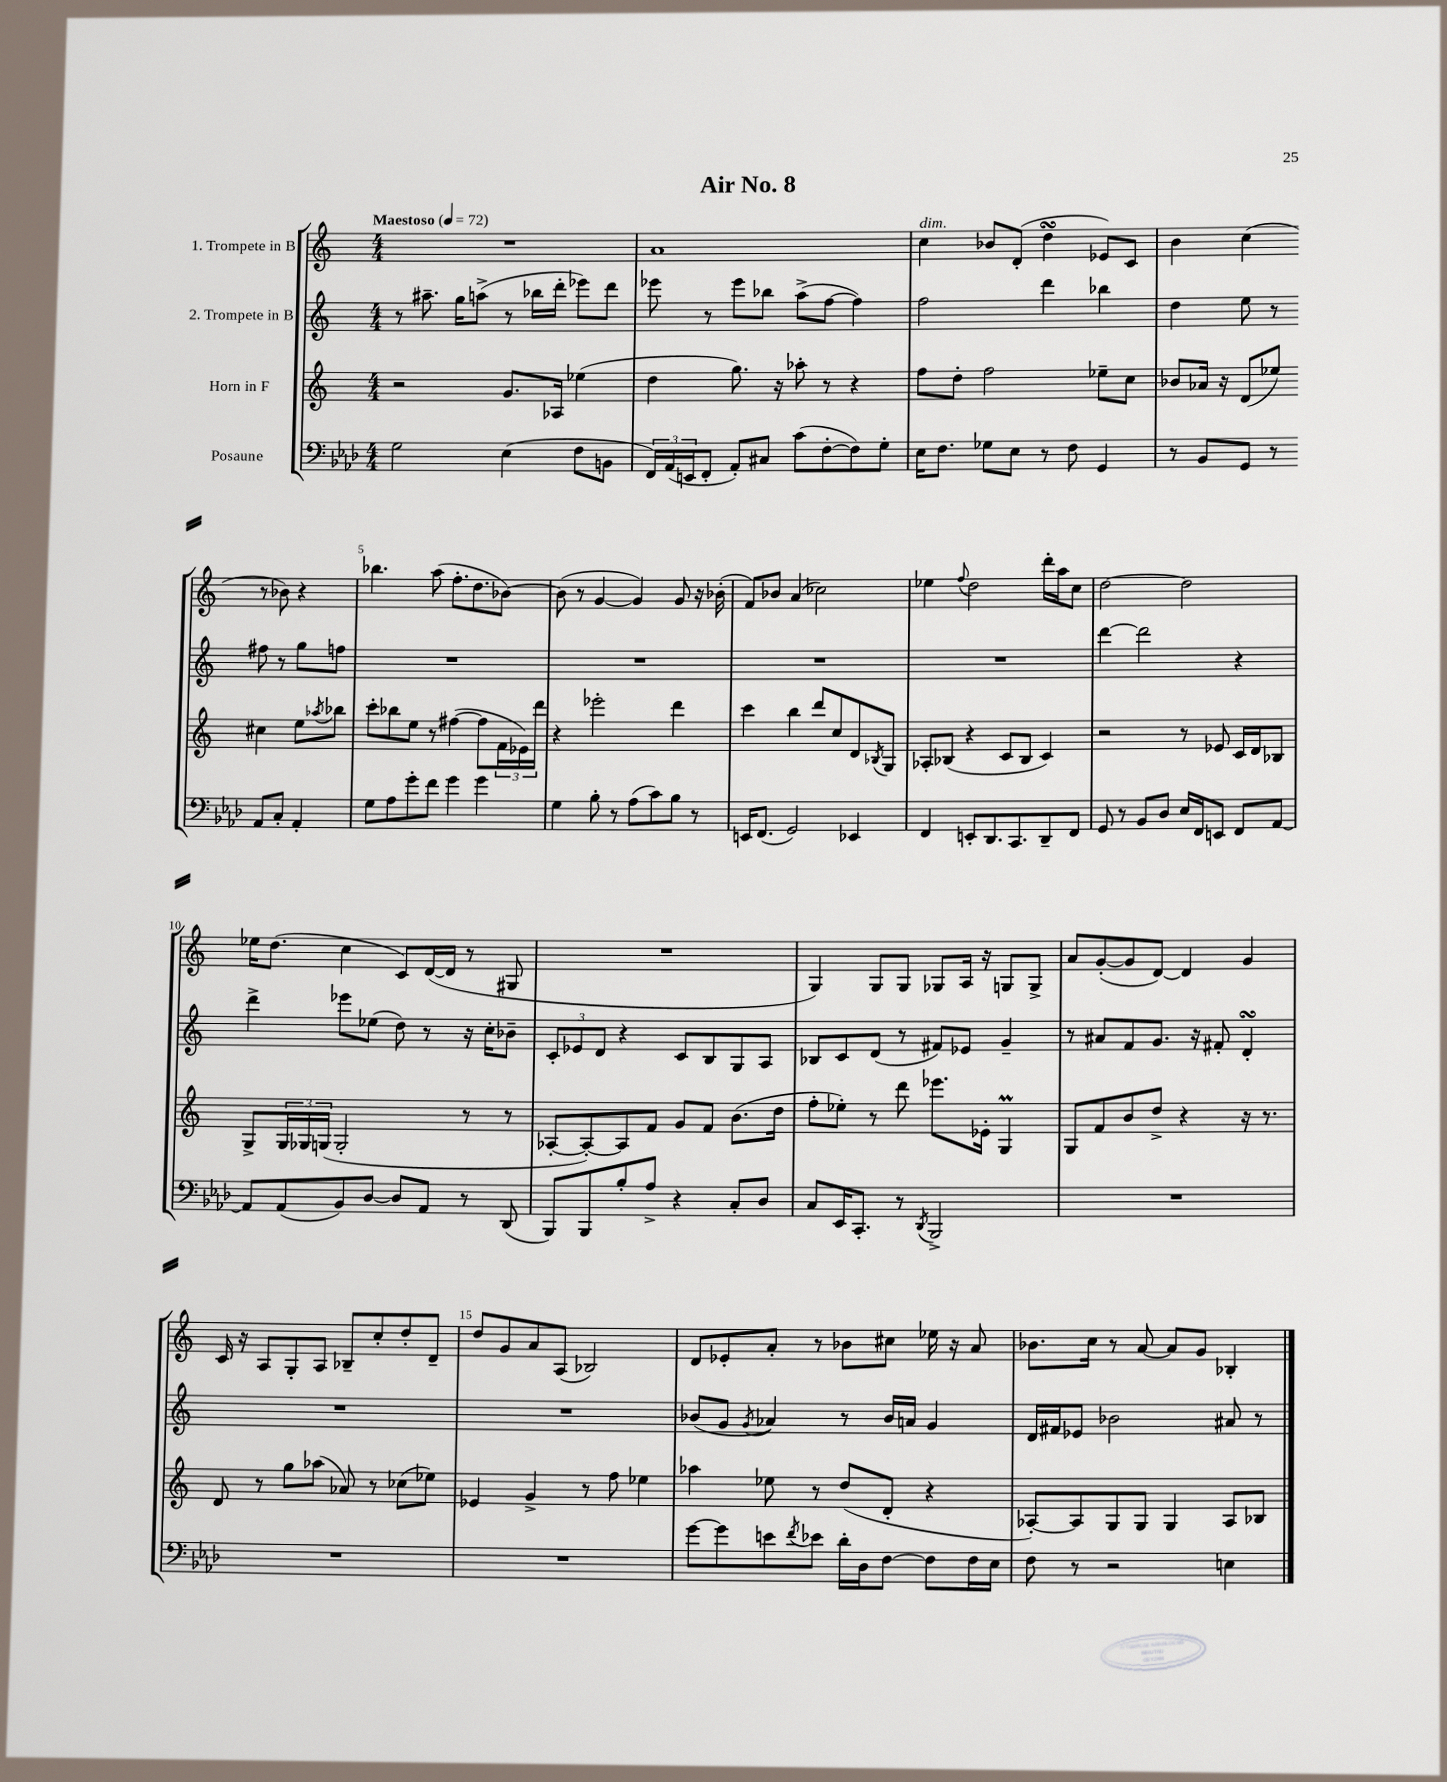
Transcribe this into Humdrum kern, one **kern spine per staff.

**kern	**kern	**kern	**kern
*staff4	*staff3	*staff2	*staff1
*clefF4	*clefG2	*clefG2	*clefG2
*k[b-e-a-d-]	*k[]	*k[]	*k[]
*M4/4	*M4/4	*M4/4	*M4/4
*MM72	*MM72	*MM72	*MM72
2G	2r	8r	1r
.	.	8.aa#~	.
.	.	16gg	.
.	.	(8aa^	.
(4E-	8.g	8r	.
.	.	16bb-	.
.	16A-	16ddd'	.
8F	(4ee-	8eee-)	.
8BB	.	8ddd	.
=	=	=	=
24FF)	4dd	8eee-	1a
(24AA-	.	.	.
24EE	.	.	.
8FF'	.	8r	.
8AA-')	8.gg)	8eee-	.
8C#	.	8bb-	.
.	16r	.	.
(8c	8aa-'	(8aa^	.
[8F'	8r	[8ff	.
8F])	4r	4ff])	.
8G'	.	.	.
=	=	=	=
16E-	8ff	2ff	4cc
8.F	.	.	.
.	8dd'	.	.
8G-	2ff	.	8b-
8E-	.	.	(8d'
8r	.	4ddd	4dd
8F	.	.	.
4GG	8ee-~	4bb-	8e-)
.	8cc	.	8c
=	=	=	=
8r	8b-	4dd	4b
8BB-	16a-	.	.
.	16r	.	.
8GG	(8d	8ee	(4cc
8r	8ee-)	8r	.
8AA-	4cc#	8ff#	8r
8C'	.	8r	8b-)
4AA-'	8ee-	8gg	4r
.	8qaa-	.	.
.	8bb-	8ff	.
=	=	=	=
8G	8ccc'	1r	4.bb-
8A-	8bb-	.	.
8g'	8ee	.	.
8f	8r	.	(8aa
4g	([4ff#	.	8.ff'
.	.	.	8.dd
4g	8ff#]	.	.
.	24f	.	[8b-)
.	24e-)	.	.
.	24ddd	.	.
=	=	=	=
4G	4r	1r	(8b-]
.	.	.	8r
8B-'	2eee-'	.	[4g
8r	.	.	.
(8A-	.	.	4g])
8c)	.	.	.
8B-	4ddd	.	8g
8r	.	.	16r
.	.	.	(16b-'
=	=	=	=
16EE	4ccc	1r	8f)
(8.FF	.	.	.
.	.	.	8b-
2GG)	4bb	.	(4a
.	8ddd	.	2cc-)
.	8cc	.	.
4EE-	8d	.	.
.	8qB-	.	.
.	8G	.	.
=	=	=	=
4FF	8A-'	1r	4ee-
.	(8B-	.	.
.	.	.	8qqff
8EE'	4r	.	2dd
8.DD-	.	.	.
.	8c	.	.
8.CC	.	.	.
.	8B-	.	.
8DD-~	4c)	.	16ddd'
.	.	.	16aa
8FF	.	.	8cc
=	=	=	=
8GG	2r	[4ddd	[2dd
8r	.	.	.
8BB-	.	2ddd]	.
8D-	.	.	.
16E-	8r	.	2dd]
16FF	.	.	.
8EE	8e-	.	.
8FF	16c	4r	.
.	16d	.	.
[8AA-	8B-	.	.
=	=	=	=
8AA-]	8G^	4ddd^	16ee-
.	.	.	(8.dd
(8AA-	24G	.	.
.	24G-	.	.
.	(24G	.	.
8BB-)	2G'	8eee-	4cc
[8D-	.	(8ee-	.
8D-]	.	8dd)	8c)
8AA-	.	8r	([16d
.	.	.	16d]
8r	8r	16r	8r
.	.	16cc'	.
(8DD-	8r	8b-~	8G#
=	=	=	=
8BBB-)	[8A-'	12c'	1r
.	.	12e-	.
8BBB-	8A-'_)	.	.
.	.	12d	.
8B-'	8A-]	4r	.
8A-^	8f	.	.
4r	8g	8c	.
.	8f	8B	.
8C'	(8.b	8G	.
8D-	.	8A	.
.	16dd	.	.
=	=	=	=
8C	8ff'	8B-	4G)
16EE-	8ee-')	8c	.
8.CC'	.	.	.
.	8r	(8d	8G
8r	8ddd	8r	8G
8qDD-	.	.	.
2BBB-^	8.eee-	8f#)	8G-
.	.	8e-	16A
.	16e-'	.	16r
.	4G	4g~	8G
.	.	.	8G^
=	=	=	=
1r	8G	8r	8a
.	8f	8a#	([8g'
.	8b	8f	8g]
.	8dd^	8.g	[8d)
.	4r	.	4d]
.	.	16r	.
.	.	8f#'	.
.	16r	4d'	4g
.	8.r	.	.
=	=	=	=
1r	8d	1r	16c
.	.	.	16r
.	8r	.	8A
.	8gg	.	8G'
.	(8aa-	.	8A
.	8a-)	.	8B-~
.	8r	.	8cc'
.	(8cc-	.	8dd'
.	8ee-)	.	8d~
=	=	=	=
1r	4e-	1r	8dd
.	.	.	8g
.	4g^	.	8a
.	.	.	(8A
.	8r	.	2B-)
.	8ff	.	.
.	4ee-	.	.
=	=	=	=
[8g	4aa-	(8b-	8d
8g]	.	8g	8e-'
.	.	8qg	.
8e	8ee-	4a-)	8a'
8qf	.	.	.
8e-	8r	.	8r
16d-'	(8dd	8r	8b-
16D-	.	.	.
[8F	8d'	16b-	8cc#
.	.	16a	.
8F]	4r	4g	16ee-
.	.	.	16r
16F	.	.	8a
16E-	.	.	.
=	=	=	=
8F	[8A-')	16d	8.b-
.	.	16f#	.
8r	8A-]	8e-	.
.	.	.	16cc
2r	8G	2b-	8r
.	8G	.	[8a
.	4G	.	8a]
.	.	.	8g
4E	8A-	8a#	4B-'
.	8B-	8r	.
==	==	==	==
*-	*-	*-	*-
